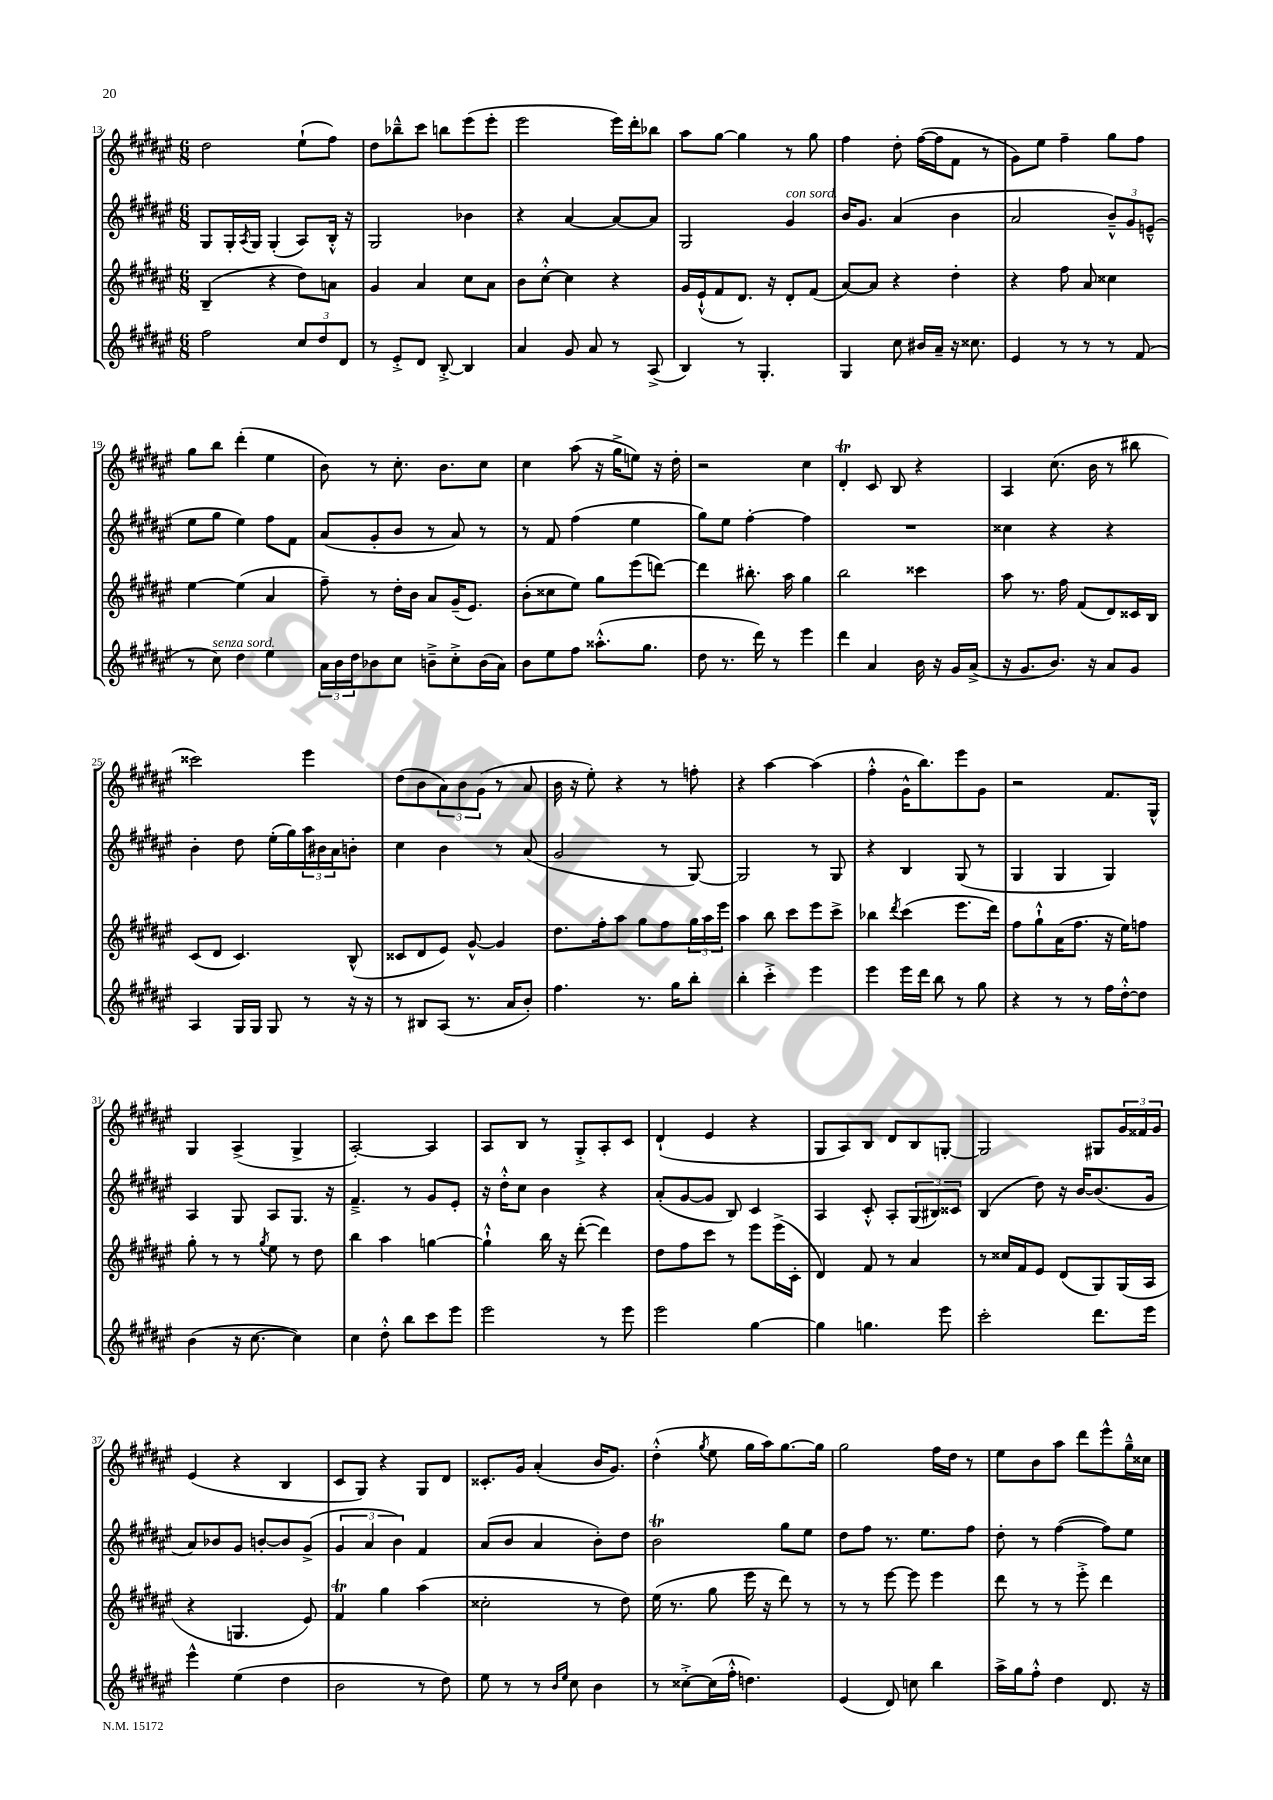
<<
\new StaffGroup <<
\new Staff = "s0" {
    \clef treble \key fis \major \numericTimeSignature \time 6/8
    dis''2 eis''8-!( fis''8) |
    dis''8 bes''8---^ cis'''8 b''8 eis'''8( eis'''8-. |
    eis'''2 eis'''16) dis'''16-. bes''8 |
    ais''8 gis''8~ gis''4 r8 gis''8 |
    fis''4 dis''8-. fis''16~( fis''16 fis'8 r8 |
    gis'8) eis''8 fis''4-- gis''8 fis''8 |
    gis''8 b''8 dis'''4-.( eis''4 |
    b'8) r8 cis''8.-. b'8. cis''8 |
    cis''4 ais''8( r16 gis''16-> e''8) r16 dis''16-. |
    r2 cis''4 |
    dis'4-.\trill cis'8 b8 r4 |
    ais4 cis''8.( b'16 r8 bis''8 |
    cisis'''2) eis'''4 |
    dis''8( b'8 \tuplet 3/2 { ais'8) b'8 gis'8( } r8 ais'8 |
    b'16 r16 eis''8-.) r4 r8 f''8-. |
    r4 ais''4~ ais''4( |
    fis''4-.-^ gis'16-^ b''8.) eis'''8 gis'8 |
    r2 fis'8. gis16-^ |
    gis4 ais4->( gis4-> |
    ais2~-.) ais4 |
    ais8 b8 r8 gis8-.-> ais8-. cis'8 |
    dis'4-!( eis'4 r4 |
    gis8 ais8) b8 dis'8 b8 g8~-. |
    g2 gis8 \tuplet 3/2 { gis'16 fisis'16 gis'16 } |
    eis'4( r4 b4 |
    cis'8 gis8) r4 gis8 dis'8 |
    cisis'8.-. gis'16 ais'4-.( b'16 gis'8.) |
    dis''4-.-^( \acciaccatura { gis''8 } eis''8 gis''16 ais''16) gis''8.~ gis''16 |
    gis''2 fis''16 dis''16 r8 |
    eis''8 b'8 ais''8 dis'''8 eis'''8-^ gis''16---^ cisis''16 \bar "|." |
}
\new Staff = "s1" {
    \clef treble \key fis \major \numericTimeSignature \time 6/8
    gis8 gis16-. \acciaccatura { ais8 } gis16 gis4-.( ais8) b16-.-^ r16 |
    gis2 bes'4 |
    r4 ais'4~ ais'8~ ais'8 |
    gis2 gis'4^\markup { \italic "con sord." } |
    b'16 gis'8. ais'4( b'4 |
    ais'2 \tuplet 3/2 { b'8---^) gis'8 e'8---^( } |
    eis''8 gis''8 eis''4) fis''8 fis'8 |
    ais'8( gis'8-. b'8 r8 ais'8) r8 |
    r8 fis'8 fis''4( eis''4 |
    gis''8) eis''8 fis''4~-. fis''4 |
    R2. |
    cisis''4 r4 r4 |
    b'4-. dis''8 eis''16-.( gis''16) \tuplet 3/2 { ais''16 bis'16 ais'16 } b'8-. |
    cis''4 b'4 r8 ais'8( |
    gis'2 r8 gis8~) |
    gis2 r8 gis8 |
    r4 b4 gis8( r8 |
    gis4 gis4 gis4) |
    ais4 gis8 ais8 gis8. r16 |
    fis'4.---> r8 gis'8 eis'8-. |
    r16 dis''16-.-^ cis''8 b'4 r4 |
    ais'8-.( gis'8~ gis'8 b8) cis'4 |
    ais4 cis'8-.-^ ais8-. \tuplet 3/2 { gis8( bis8) cisis'8 } |
    b4( dis''8) r16 b'16~ b'8.( gis'16 |
    ais'8) bes'8 gis'8 b'8~-. b'8 gis'8->( |
    \tuplet 3/2 { gis'4 ais'4 b'4) } fis'4 |
    ais'8( b'8 ais'4 b'8-.) dis''8 |
    b'2\trill gis''8 eis''8 |
    dis''8 fis''8 r8. eis''8. fis''8 |
    dis''8-. r8 fis''4~( fis''8) eis''8 \bar "|." |
}
\new Staff = "s2" {
    \clef treble \key fis \major \numericTimeSignature \time 6/8
    b4--( r4 dis''8) a'8 |
    gis'4 ais'4 cis''8 ais'8 |
    b'8 cis''8~-.-^ cis''4 r4 |
    gis'16 eis'16-!-^( fis'8 dis'8.) r16 dis'8-. fis'8( |
    ais'8~) ais'8 r4 dis''4-. |
    r4 fis''8 ais'8 cisis''4 |
    eis''4~ eis''4( ais'4 |
    fis''8--) r8 dis''16-. b'16 ais'8 gis'16--( eis'8.) |
    b'8-.( cisis''8 eis''8) gis''8 eis'''8( d'''8~) |
    d'''4 bis''8.-. ais''16 gis''4 |
    b''2 cisis'''4 |
    ais''8 r8. fis''16 fis'8( dis'8) cisis'16 b16 |
    cis'8( dis'8 cis'4.) b8-^( |
    cisis'8 dis'8 eis'8) gis'8~-^ gis'4 |
    dis''8. fis''16-. ais''8 gis''8 fis''8 \tuplet 3/2 { gis''16 ais''16 eis'''16 } |
    ais''4 b''8 cis'''8 eis'''8 cis'''8-> |
    bes''4 \acciaccatura { dis'''8 } cis'''4( eis'''8. dis'''16) |
    fis''8 gis''8-!-^ ais'16( fis''8. r16 eis''16) f''8 |
    gis''8-. r8 r8 \acciaccatura { gis''8 } eis''8 r8 dis''8 |
    b''4 ais''4 g''4~ |
    g''4-!-^ b''16 r16 dis'''8~-.( dis'''4) |
    dis''8 fis''8 cis'''8 r8 eis'''8 eis'''16->( cis'16-. |
    dis'4) fis'8 r8 ais'4 |
    r8 cisis''16 fis'16 eis'8 dis'8( gis8) gis16( ais16 |
    r4 g4. eis'8) |
    fis'4\trill gis''4 ais''4( |
    cisis''2-. r8 dis''8) |
    eis''16( r8. gis''8 eis'''16 r16 dis'''8) r8 |
    r8 r8 eis'''8~ eis'''8 eis'''4 |
    dis'''8 r8 r8 eis'''8-.-> dis'''4 \bar "|." |
}
\new Staff = "s3" {
    \clef treble \key fis \major \numericTimeSignature \time 6/8
    fis''2 \tuplet 3/2 { cis''8 dis''8 dis'8 } |
    r8 eis'8-.-> dis'8 b8~-.-> b4 |
    ais'4 gis'8 ais'8 r8 ais8->( |
    b4) r8 gis4.-. |
    gis4 cis''8 bis'16 ais'16-- r16 cisis''8. |
    eis'4 r8 r8 r8 fis'8( |
    r8 cis''8^\markup { \italic "senza sord." }) dis''4 eis''4 |
    \tuplet 3/2 { ais'16 b'16 dis''16 } bes'8 cis''8 b'8---> cis''8-.-> b'16( ais'16) |
    b'8 eis''8 fis''8 aisis''8.-.-^( gis''8. |
    dis''8 r8. dis'''16) r8 eis'''4 |
    dis'''4 ais'4 b'16 r16 gis'16 ais'16->( |
    r16 gis'8. b'8.) r16 ais'8 gis'8 |
    ais4 gis16 gis16 gis8 r8 r16 r16 |
    r8 bis8 ais8( r8. ais'16 b'8-.) |
    fis''4. r8. gis''16 b''8-. |
    b''4-. cis'''4-.-> eis'''4 |
    eis'''4 eis'''16 dis'''16 b''8 r8 gis''8 |
    r4 r8 r8 fis''16 dis''16~-.-^ dis''8 |
    b'4( r16 cis''8.~ cis''4) |
    cis''4 dis''8-.-^ b''8 cis'''8 eis'''8 |
    eis'''2 r8 eis'''8 |
    eis'''2 gis''4~ |
    gis''4 g''4. eis'''8 |
    cis'''2-. dis'''8. eis'''16 |
    eis'''4-^ eis''4( dis''4 |
    b'2 r8 dis''8) |
    eis''8 r8 r8 \grace { b'16 eis''16 } cis''8 b'4 |
    r8 cisis''8~-.-> cisis''16( fis''16-.-^ d''4.) |
    eis'4( dis'8) c''8 b''4 |
    ais''16-> gis''16 fis''8-.-^ dis''4 dis'8. r16 \bar "|." |
}
>>
>>
\layout { \context { \Score currentBarNumber = #13 } }
